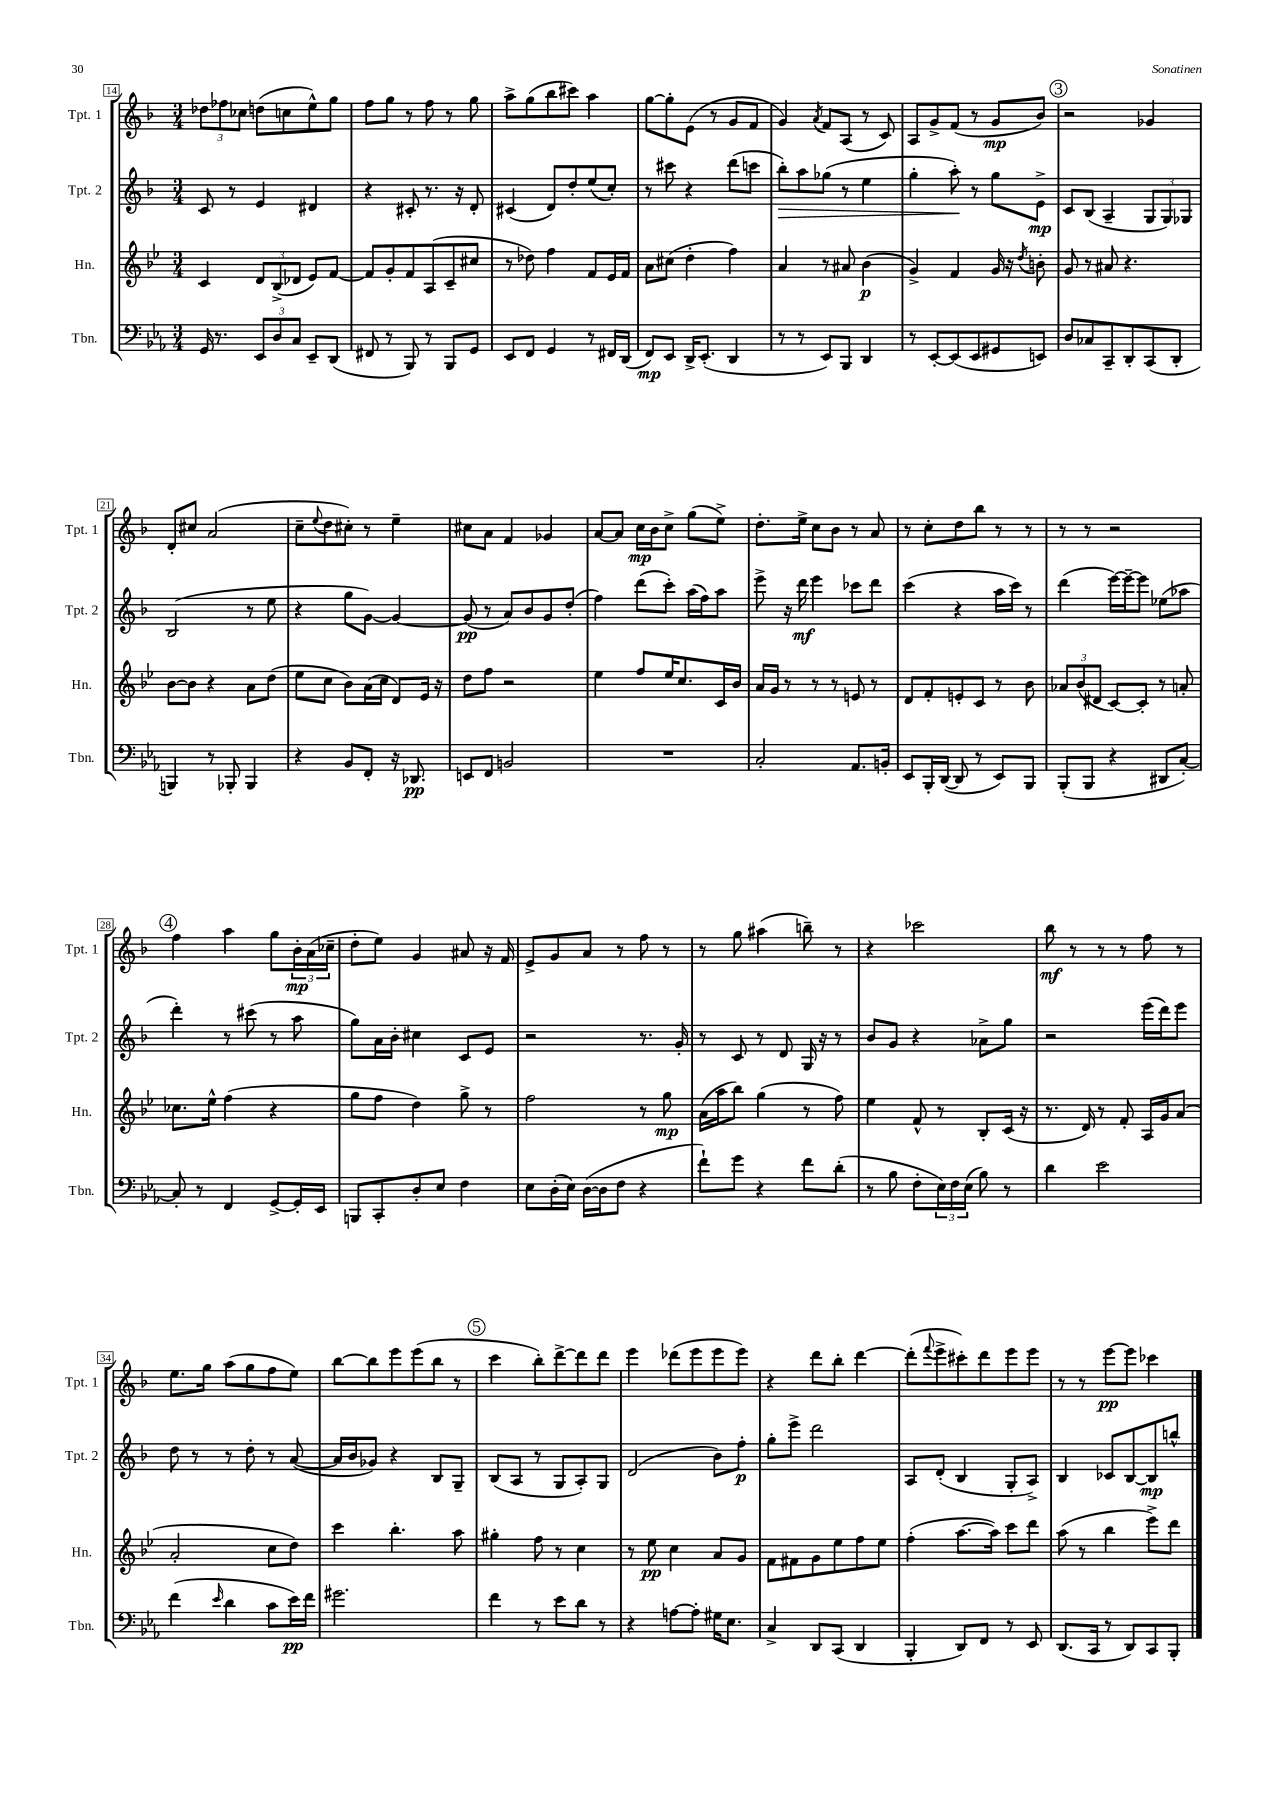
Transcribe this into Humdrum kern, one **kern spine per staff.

**kern	**kern	**kern	**kern
*staff4	*staff3	*staff2	*staff1
*clefF4	*clefG2	*clefG2	*clefG2
*k[b-e-a-]	*k[b-e-]	*k[b-]	*k[b-]
*M3/4	*M3/4	*M3/4	*M3/4
16GG	4c	8c	12dd-
8.r	.	.	.
.	.	.	12ff-
.	.	8r	.
.	.	.	12cc-
12EE-	12d	4e	(8dd
12D	(12B-^	.	.
.	.	.	8cc
12C	12d-	.	.
8EE-~	8e-)	4d#	8ee^^)
(8DD	[8f	.	8gg
=	=	=	=
8FF#	8f]	4r	8ff
8r	8g'	.	8gg
8BBB-)	8f	8c#'	8r
8r	(8A	8.r	8ff
8BBB-	8c~	.	8r
.	.	16r	.
8GG	8cc#	8d'	8gg
=	=	=	=
8EE-	8r	(4c#	8aa^
8FF	8dd-)	.	(8gg
4GG	4ff	8d)	8bb-
.	.	8dd'	8ccc#)
8r	8f	(8ee	4aa
16FF#	16e-	8cc')	.
(16DD	16f	.	.
=	=	=	=
8FF)	8a	8r	[8gg
8EE-	(8cc#	8ccc#	8gg']
16DD^	4dd'	4r	(8e
(8.EE-'	.	.	.
.	.	.	8r
4DD	4ff)	(8ddd	8g
.	.	8ccc	8f
=	=	=	=
8r	4a	8bb-')	4g)
8r	.	8aa	.
.	.	.	8qa
8EE-)	8r	(8gg-	8f
8BBB-	8a#	8r	(8A
4DD	(4b-	4ee	8r
.	.	.	8c)
=	=	=	=
8r	4g^)	4gg'	8A
[8EE-'	.	.	8g^
(8EE-]	4f	8aa')	(8f
8EE-	.	8r	8r
8GG#	16g	8gg	8g
.	16r	.	.
.	8qdd	.	.
8EE)	8b'	8e^	8b-)
=	=	=	=
8D	8g	8c	2r
8C-	8r	(8B-	.
8CC~	8a#	4A~	.
8DD'	4.r	.	.
(8CC	.	12G	4g-
.	.	12G)	.
8DD'	.	.	.
.	.	12G-	.
=	=	=	=
4BBB)	[8b-	(2B-	8d'
.	8b-]	.	8cc#
8r	4r	.	(2a
8BBB-'	.	.	.
4BBB-	8a	8r	.
.	(8dd	8ee	.
=	=	=	=
4r	8ee-	4r	8cc~
.	.	.	8qqee
.	8cc	.	8dd
8BB-	8b-)	8gg	8cc#')
8FF'	(16a	[8g)	8r
.	16cc	.	.
16r	8d)	4g_	4ee~
8.DD-	.	.	.
.	16e-	.	.
.	16r	.	.
=	=	=	=
8EE	8dd	(8g]	8cc#
8FF	8ff	8r	8a
2BB	2r	8a)	4f
.	.	8b-	.
.	.	8g	4g-
.	.	(8dd'	.
=	=	=	=
2.r	4ee-	4ff)	[8a
.	.	.	8a]
.	8ff	(8ddd	16cc
.	.	.	16b-
.	16ee-	8ccc')	8cc^
.	8.cc	.	.
.	.	(16aa	(8gg
.	.	16ff)	.
.	16c	8aa	8ee^)
.	16b-	.	.
=	=	=	=
2C'	16a	8eee^	8.dd'
.	16g	.	.
.	8r	16r	.
.	.	16ddd	16ee^
.	8r	4eee	8cc
.	8r	.	8b-
8.AA-	8e	8ccc-	8r
.	8r	8ddd	8a
16BB'	.	.	.
=	=	=	=
8EE-	8d	(4ccc	8r
16BBB-'	8f'	.	8cc'
([16DD	.	.	.
8DD]	8e'	4r	8dd
8r	8c	.	8bb-
8EE-)	8r	16aa	8r
.	.	16ccc)	.
8BBB-	8b-	8r	8r
=	=	=	=
(8BBB-'	12a-	(4ddd	8r
.	(12b-	.	.
8BBB-	.	.	8r
.	12d#	.	.
4r	[8c)	[16eee)	2r
.	.	16eee~_	.
.	8c']	8eee]	.
8DD#	8r	(8ee-	.
[8C')	8a'	8aa-	.
=	=	=	=
8C']	8.cc-	4ddd')	4ff
8r	.	.	.
.	16ee-^^	.	.
4FF	(4ff	8r	4aa
.	.	(8ccc#	.
[8GG^	4r	8r	8gg
16GG']	.	8aa	24b-'
.	.	.	(24a
16EE-	.	.	.
.	.	.	24cc-~
=	=	=	=
8BBB	8gg	8gg)	8dd'
8CC'	8ff	16a	8ee)
.	.	16b-'	.
8D'	4dd)	4cc#	4g
8E-	.	.	.
4F	8gg^	8c	8a#
.	8r	8e	16r
.	.	.	16f
=	=	=	=
8E-	2ff	2r	8e^
(16D'	.	.	8g
16E-)	.	.	.
([16D	.	.	8a
16D]	.	.	.
8F	.	.	8r
4r	8r	8.r	8ff
.	8gg	.	8r
.	.	16g'	.
=	=	=	=
8f`)	(16a	8r	8r
.	16aa	.	.
8g	8bb-)	8c	8gg
4r	(4gg	8r	(4aa#
.	.	8d	.
8f	8r	16G	8bb~)
.	.	16r	.
(8d'	8ff)	8r	8r
=	=	=	=
8r	4ee-	8b-	4r
8B-	.	8g	.
8F'	8f^^	4r	2ccc-
24E-)	8r	.	.
24F	.	.	.
(24E-	.	.	.
8B-)	8B-'	8a-^	.
8r	(16c	8gg	.
.	16r	.	.
=	=	=	=
4d	8.r	2r	8bb-
.	.	.	8r
.	16d)	.	.
2e-	8r	.	8r
.	8f'	.	8r
.	16A	(16eee	8ff
.	16g	16ddd)	.
.	(8a	8eee	8r
=	=	=	=
(4f	2a'	8dd	8.ee
.	.	8r	.
.	.	.	16gg
16qqe-	.	.	.
4d	.	8r	(8aa
.	.	8dd'	8gg
8c	8cc	8r	8ff
16e-)	8dd)	([8a	8ee)
16f	.	.	.
=	=	=	=
2.g#	4ccc	16a]	[8bb-
.	.	16b-	.
.	.	8g-)	8bb-]
.	4.bb-'	4r	8eee
.	.	.	(8eee
.	.	8B-	8bb-
.	8aa	8G~	8r
=	=	=	=
4f	4gg#'	(8B-	4ccc
.	.	8A	.
8r	8ff	8r	8bb-')
8e-	8r	8G	[8ddd^
8d	4cc	8A')	8ddd]
8r	.	8G	8ddd
=	=	=	=
4r	8r	(2d	4eee
.	8ee-	.	.
[8A	4cc	.	(8ddd-
8A']	.	.	8eee
16G#	8a	8b-)	8eee
8.E-	.	.	.
.	8g	8ff'	8eee)
=	=	=	=
4C^	8f	8gg'	4r
.	8f#	8eee^	.
8DD	8g	2ddd	8ddd
(8CC	8ee-	.	8bb-'
4DD	8ff	.	[4ddd
.	8ee-	.	.
=	=	=	=
4BBB-'	(4ff'	8A	(8ddd']
.	.	.	8qqfff
.	.	(8d'	8eee^
8DD)	[8.aa	4B-	8ccc#')
8FF	.	.	8ddd
.	16aa])	.	.
8r	8ccc	8G'	8eee
8EE-	8ddd	8A^)	8eee
=	=	=	=
(8.DD	(8aa	4B-	8r
.	8r	.	8r
16CC	.	.	.
8r	4bb-	8c-	[8eee
8DD)	.	[8B-	8eee]
8CC	8eee-^)	8B-]	4ccc-
8BBB-'	8ddd	8bb^^	.
==	==	==	==
*-	*-	*-	*-
